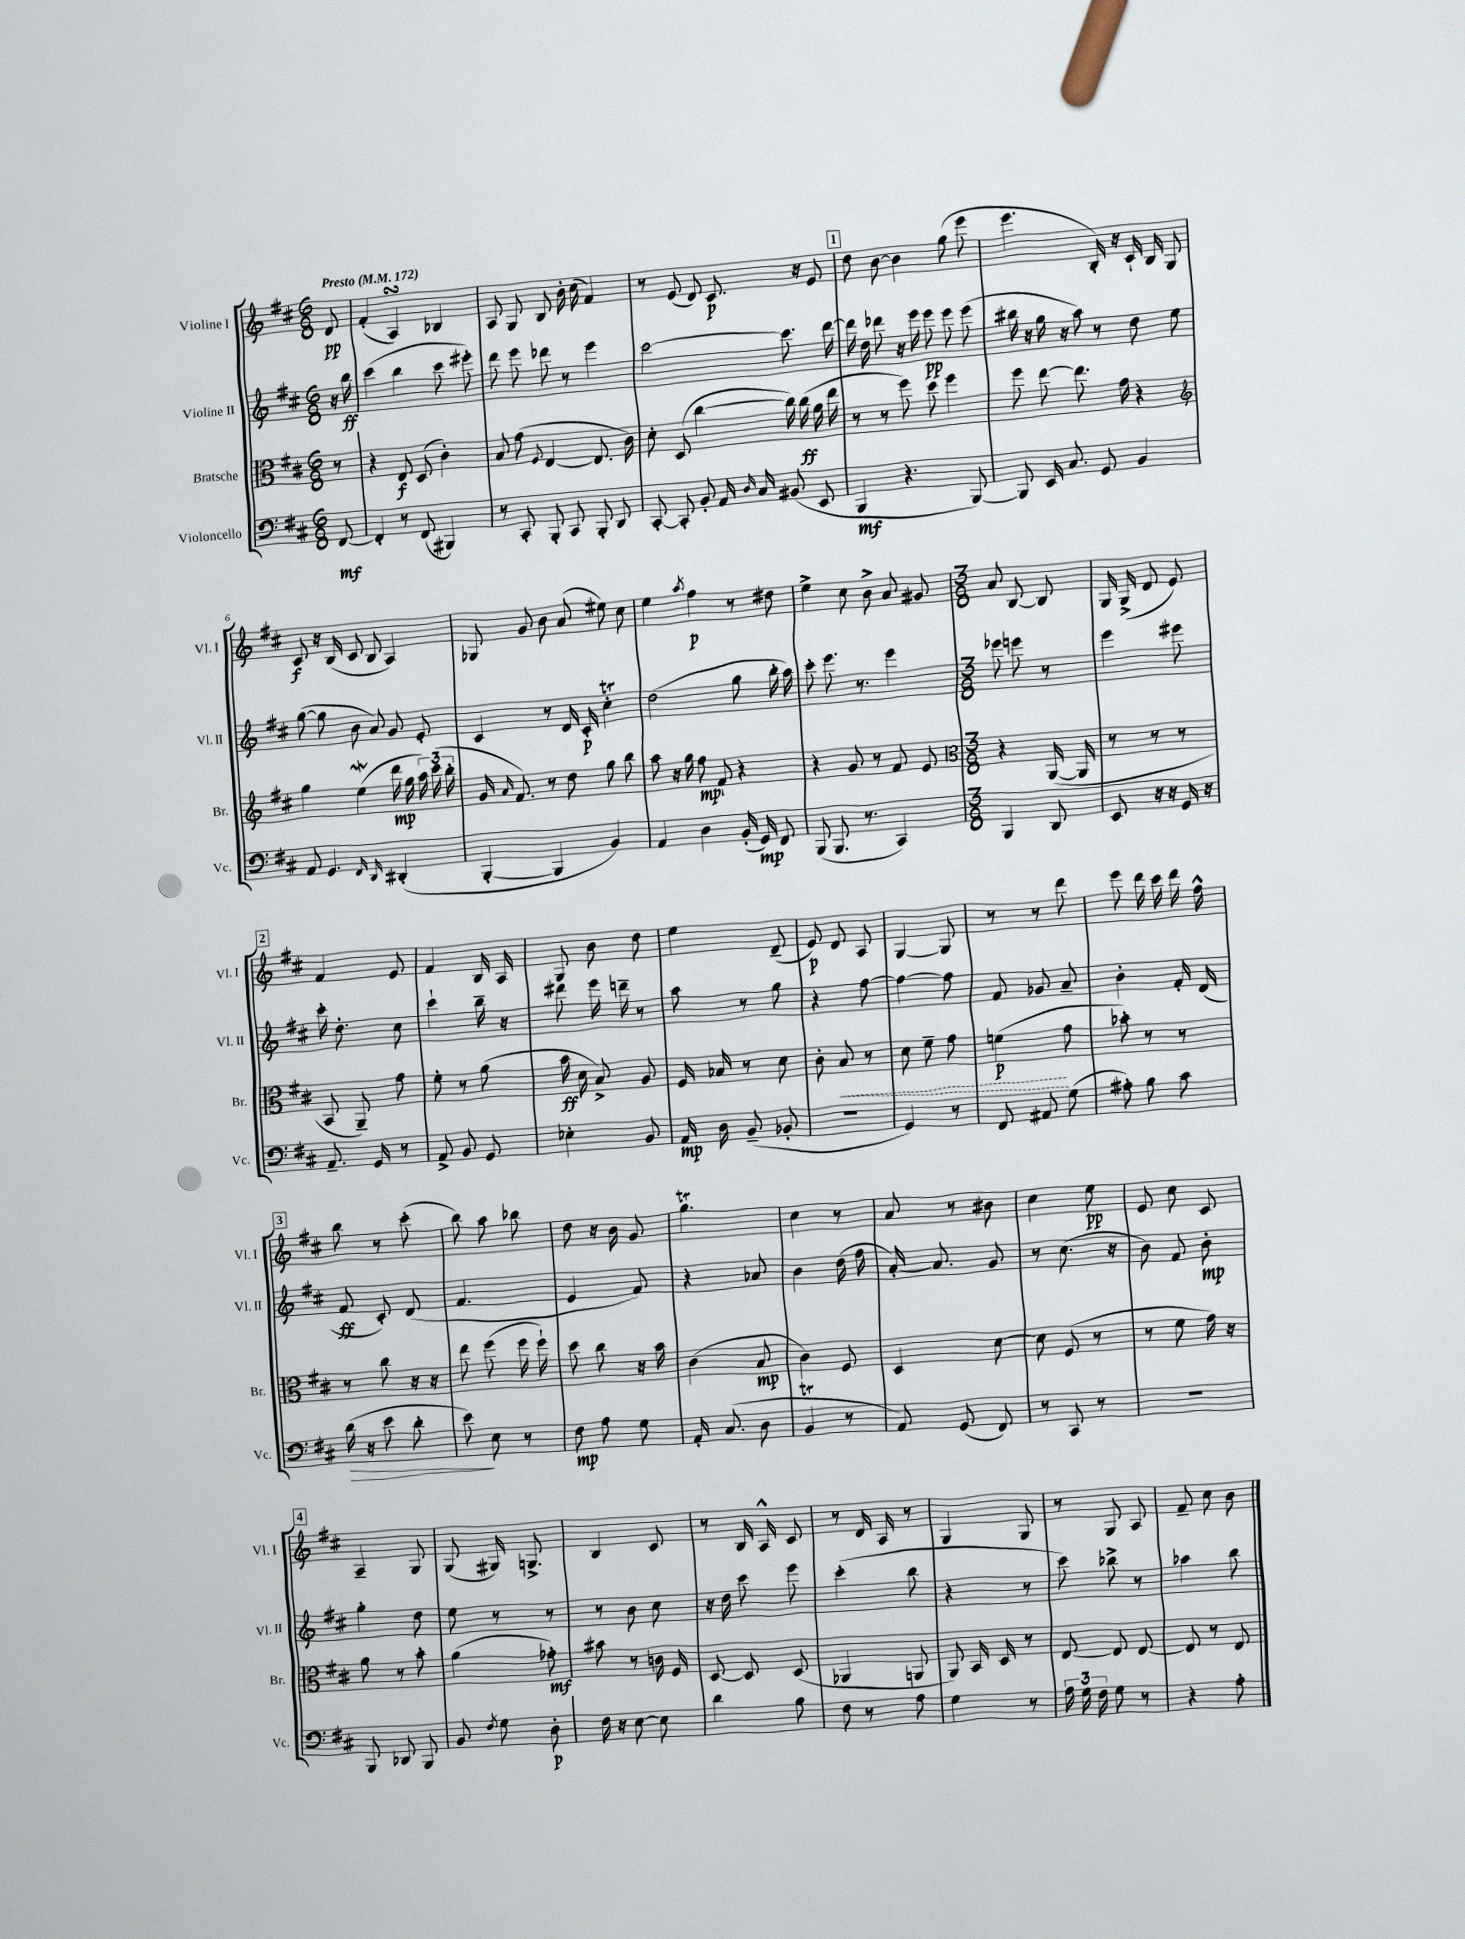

**kern	**kern	**kern	**kern
*staff4	*staff3	*staff2	*staff1
*clefF4	*clefC3	*clefG2	*clefG2
*k[f#c#]	*k[f#c#]	*k[f#c#]	*k[f#c#]
*M6/8	*M6/8	*M6/8	*M6/8
*MM172	*MM172	*MM172	*MM172
[8FF#/	8r	16r	8d/
.	.	16bb\	.
=	=	=	=
4FF#'/]	4r	(4ccc#\	(4f#'/
8r	8E/	4bb\	4A/)
(8FF#/	(8D/	.	.
4BBB#/)	4c#'\)	8ccc#\	4B-/
.	.	8eee#'\)	.
=	=	=	=
8r	8B/	8ddd\	8A/
8CC#'/	(8g\	8eee\	8G/
.	8qqF#/	.	.
8BBB'/	[4E/	8ddd-\	8B/
8CC#/	.	8r	16b'\
.	.	.	(16cc#\
8BBB'/	8.E/]	4eee\	4f#/)
8DD/	.	.	.
.	16c#\)	.	.
=	=	=	=
[8CC#'/	8d'\	[2ccc#\	8r
8CC#'/]	(8D/	.	(8e/
8BB'/	[4cc#\	.	8d/)
16AA/	.	.	8.c#/
16qqD/	.	.	.
16C#/	.	.	.
(8BB#/	16cc#\])	8.ccc#\]	.
.	(16cc#\	.	16r
8EE/	16a\	.	8e/
.	16ee\	[16ddd\	.
=	=	=	=
4BBB/	8r	16ddd\]	8dd\
.	.	16dd\	.
.	8r	8ddd-\	[8b\
4.r	8ff#\)	16r	4b\]
.	.	16eee\	.
.	8dd\	8eee\	.
.	4ff#\	8eee\	(8gg\
[8BBB/)	.	(8eee\	8eee\
=	=	=	=
8BBB/]	8ff#\	16bb#\	4.eee\
.	.	16r	.
16EE/	[8ee\	16gg\	.
8.C#/	.	16r	.
.	8.ee\]	8aa\)	.
8GG/	.	8r	16B'/)
.	16g\	.	16r
4BB/	4r	8dd\	16c#`/
.	.	.	16B/
.	.	8ee\	8G/
=	=	=	=
*	*clefG2	*	*
8AA/	4gg\	([8gg\	8c#/
4.GG/	.	8gg\]	16r
.	.	.	(16B/
.	(4ee\	8b\	8c#/
.	.	8a/)	8B/
16qqFF#/	.	.	.
16qqDD/	.	.	.
(4DD#'/	16ddd\	8g/	4A/)
.	16gg\	.	.
.	24aa\)	8e'/	.
.	(24ccc#\	.	.
.	24bb'\	.	.
=	=	=	=
[4BBB'/	16g/	4c#/	8G-/
.	16qqa/	.	.
.	8.f#/)	.	.
.	.	.	8g/
4BBB/]	8r	8r	8b\
.	8dd\	16d/	(8a/
.	.	16c#'/	.
4BB/)	8gg\	4cc#'\	8ee#\)
.	8bb\	.	8cc#\
=	=	=	=
4AA/	8aa\	(2dd\	4ee\
.	16r	.	.
.	16gg\	.	.
.	.	.	8qaa/
4D\	8ff#\	.	4ff#\
.	8f#`/	.	.
(16BB'/	4r	8gg\	8r
16GG/)	.	.	.
8FF#/	.	16bb'\	8dd#\
.	.	16aa\)	.
=	=	=	=
(8BBB/	4r	8ccc#'\	4ee^\
8.BBB/	.	8.eee\	.
.	8g/	.	8cc#\
8.r	.	8.r	.
.	8r	.	8b^\
4CC#/)	8f#/	4eee\	8a/
.	8e/	.	8g#/
=	=	=	=
*	*clefC3	*	*
*M3/8	*M3/8	*M3/8	*M3/8
4BBB/	4r	8eee-\	8a/
.	.	8eee\	[8B/
8DD/	([16AA/	8r	8B/]
.	16AA/]	.	.
=	=	=	=
8EE/	8r	4eee\	16G/
.	.	.	(16G^/
16r	8r	.	8d/
16r	.	.	.
16GG/	8r	8eee#\	8e/)
16r	.	.	.
=	=	=	=
8.AA~/	8BB/	16ccc#'\	4f#/
.	.	8.dd'\	.
.	8AA~/)	.	.
16GG/	.	.	.
8r	8g\	8cc#\	8e/
=	=	=	=
8AA^/	8f#'\	4ccc#`\	4f#/
8BB/	8r	.	.
8GG/	(8a\	16bb~\	16B/
.	.	16r	16A/
=	=	=	=
4E-'\	16b\	8ddd#\	8G/
.	16d\	.	.
.	8B^/)	16eee\	8b\
.	.	16ddd~\	.
8BB/	8A/	8r	8dd\
=	=	=	=
16AA/	16F#/	8aa\	4ee\
16D\	16B-/	.	.
(8BB~/	8r	8r	.
8BB-'/	8d\	8gg\	(8d~/
=	=	=	=
4.r	8c#'\	4r	8e/)
.	8B/	.	8d/
.	8r	[8ff#\	8A/
=	=	=	=
4GG/)	8d\	4ff#\_	[4G/
.	8f#~\	.	.
8r	8g\	8ff#\]	8G/]
=	=	=	=
8FF#/	(4f\	8f#/	8r
8AA#/	.	8g-/	8r
(8G\	8g\	8a~/	8ddd\
=	=	=	=
8A#'\)	8b-'\)	4b'\	8eee\
8B\	8r	.	16ddd\
.	.	.	16ccc#\
8c#\	8r	16f#'/	16ddd\
.	.	(16d/	16ff#^^\
=	=	=	=
(16d\	8r	8f#/	8bb\
16r	.	.	.
8e\	8cc#\	8c#'/)	8r
8d'\	16r	(8d/	(8ccc#'\
.	16r	.	.
=	=	=	=
8e\)	8ee\	4.f#/	8bb\)
8E\	(8ff#\	.	8aa\
8r	16ff#\	.	8bb-\
.	16ff#`\)	.	.
=	=	=	=
8F#\	8dd\	4e/	8dd\
8A\	8cc#\	.	16r
.	.	.	16b\
8G\	16r	8f#/)	8g/
.	16b\	.	.
=	=	=	=
16AA'/	(4c#\	4r	4.gg\
(8.C#/	.	.	.
8D\	8B/	8a-/	.
=	=	=	=
4BB/	4c#\)	4b\	4cc#\
8r	8F#/	(16dd\	8r
.	.	16ff#\	.
=	=	=	=
8AA/)	4D/	[16a'/)	8a/
.	.	8.a/]	.
(8GG/	.	.	8r
8FF#/)	[8d\	8g/	8b#\
=	=	=	=
8r	8d\]	8r	4cc#\
8CC#/	(8F#/	(8.cc#\	.
8r	8r	.	8ee\
.	.	16r	.
=	=	=	=
4.r	8r	8b\)	8e/
.	8f#\	8f#/	8cc#\
.	16g\)	8b'\	8c#/
.	16r	.	.
=	=	=	=
8BBB/	8a\	4gg'\	4A~/
8DD-/	8r	.	.
8BBB/	8b'\	8dd\	8G/
=	=	=	=
8BB/	(4a\	8ee\	(8G/
8qF#/	.	.	.
8G\	.	8r	16G#/)
.	.	.	8.G^/
8D'\	8g-'\)	8r	.
=	=	=	=
16F#\	8b#\	8r	4B/
16r	.	.	.
[8E\	8r	8b\	.
8E\]	16c\	8cc#\	8c#/
.	16F#/	.	.
=	=	=	=
4d\	[8D/	16r	8r
.	.	16dd\	.
.	8D/]	8ccc#\	16B/
.	.	.	16A^^/
8B\	(8D/	8eee\	8c#/
=	=	=	=
8F#\	4AA-/	(4ccc#'\	8r
8r	.	.	16d/
.	.	.	16A/
8A\	8AA/	8bb\	8r
=	=	=	=
4G\	8AA/)	4r	4G/
.	16BB/	.	.
.	16D/	.	.
8r	8r	8r	8G/
=	=	=	=
24A\	[8E/	8ccc#\)	8r
24G\	.	.	.
24F#\	.	.	.
8G\	8E/]	8bb-^\	8G/
8r	[8E/	8r	8A/
=	=	=	=
4r	8E/]	4aa-\	8f#~/
.	8r	.	8cc#\
8A'\	8E/	8bb\	8b\
==	==	==	==
*-	*-	*-	*-
